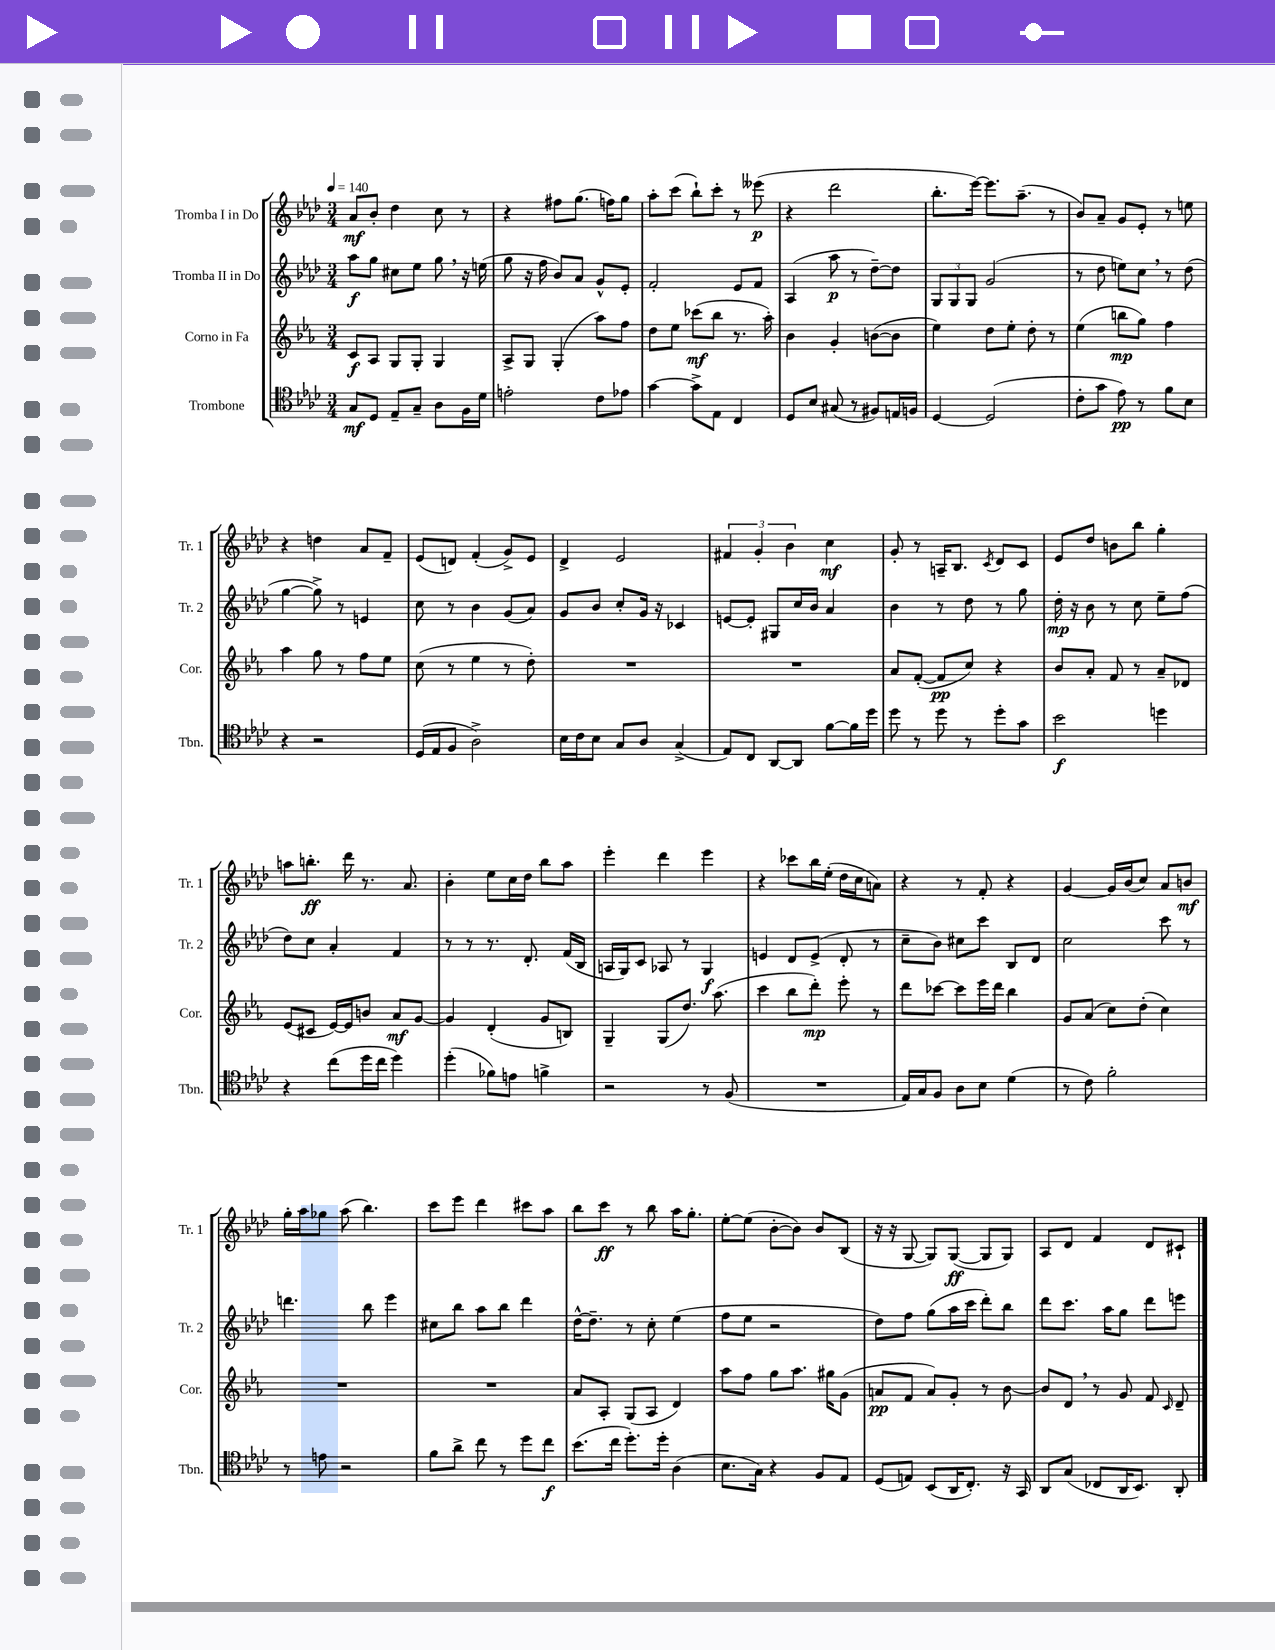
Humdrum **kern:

**kern	**kern	**kern	**kern
*staff4	*staff3	*staff2	*staff1
*clefC4	*clefG2	*clefG2	*clefG2
*k[b-e-a-d-]	*k[b-e-a-]	*k[b-e-a-d-]	*k[b-e-a-d-]
*M3/4	*M3/4	*M3/4	*M3/4
*MM140	*MM140	*MM140	*MM140
8G/L	8c/L	8aa-\L	8a-/L
8D-/J	8A-/J	8gg\J	8b-'/J
8E-~/L	8G/L	8cc#\L	4dd-\
8G~/J	8G'/J	8ee-\J	.
8A-\L	4G/	8gg\	8cc\
16F\L	.	16r	8r
16d-\JJ	.	(16ee\	.
=	=	=	=
2e'\	8A-^/L	8gg\	4r
.	8G/J	16r	.
.	.	16ff\	.
.	(4G'/	8b-/L)	8ff#\L
.	.	8a-/J	(8.gg\J
8c\L	8aa-\L)	8g^^/L	.
.	.	.	16ff\LK)
8e-\J	8ff\J	8e-'/J	8gg\J
=	=	=	=
[4g\	8dd\L	2f'/	8aa-'\L
.	8ee-\J	.	(8ccc\J
8g^\]L	(8ccc-\L	.	8bb-`\L)
8E-\J	8bb-\J	.	8ccc'\J
4C/	8.r	8e-/L	8r
.	.	8f/J	(8eee--\
.	16aa-'\)	.	.
=	=	=	=
8D-/L	4b-\	(4A-/	4r
8B-/J	.	.	.
(8G#/	4g'/	8aa-\	2ddd-\
8r	.	8r	.
8F#/L)	([8b\L	[8dd-~\L)	.
16E/L	8b\]J	8dd-\]J	.
16F/JJ	.	.	.
=	=	=	=
[4D-/	4ee-\)	12G/L	8.bb-'\L
.	.	12G/	.
.	.	12G/J	.
.	.	.	[16eee-\Jk)
(2D-/]	8dd\L	(2g/	8.eee-\]L
.	8ee-'\J	.	.
.	.	.	(8.aa-~\J
.	8dd'\	.	.
.	8r	.	8r
=	=	=	=
8c'\L	(4ee-\	8r	8b-/L)
8g\J	.	8dd-\	8a-~/J
8e-\)	8bb\L	8ee\L)	8g/L
8r	8gg\J)	8cc\J	8e-'/J
8f\L	4ff\	8r	8r
8B-\J	.	(8dd-\	8ee\
=	=	=	=
4r	4aa-\	[4gg\	4r
2r	8gg\	8gg^\])	4dd\
.	8r	8r	.
.	8ff\L	4e/	8a-/L
.	8ee-\J	.	8f~/J
=	=	=	=
(16D-/LL	(8cc\	8cc\	(8e-/L
16E-/J	.	.	.
8F/J	8r	8r	8d/J)
2A-^\)	4ee-\	4b-\	(4f'/
.	8r	(8g/L	8g^/L)
.	8dd'\)	8a-/J)	8e-/J
=	=	=	=
16B-\LL	2.r	8g/L	4d-^/
16c\J	.	.	.
8B-\J	.	8b-/J	.
8G/L	.	8cc'/L	2e-/
8A-/J	.	16g/Jk	.
.	.	16r	.
(4G^/	.	4c-/	.
=	=	=	=
8E-/L)	2.r	[8e/L	6f#/
8C/J	.	8e'/]J	.
.	.	.	6g'/
[8AA-/L	.	8G#/L	.
.	.	.	6b-\
8AA-/]J	.	16cc/L	.
.	.	16b-/JJ	.
[8f\L	.	4a-/	4cc\
16f\]L	.	.	.
16dd-\JJ	.	.	.
=	=	=	=
8dd-\	8a-/L	4b-\	8g'/
8r	([8f'/J	.	8r
8dd-\	8f/]L	8r	16A~/LK
.	.	.	8.B-/J
8r	8cc/J)	8dd-\	.
.	.	.	8qc/
8dd-'\L	4r	8r	8d-/L
8g\J	.	8gg\	8c/J
=	=	=	=
2b-\	8b-/L	16dd-'\	8e-/L
.	.	16r	.
.	8a-'/J	8b-\	8dd-/J
.	8f/	8r	8b\L
.	8r	8cc\	8bb-\J
4dd\	8a-~/L	8ee-~\L	4gg'\
.	8d-/J	(8ff\J	.
=	=	=	=
4r	(8e-/L	8dd-\L)	8aa\L
.	8c#/J	8cc\J	8.bb'\J
(8cc\L	[16e-/LL)	4a-'/	.
.	16e-/]J	.	16ddd-\
16dd-\L	8b/J	.	8.r
16cc\JJ	.	.	.
4dd-\)	8a-/L	4f/	.
.	.	.	8.a-/
.	[8g/J	.	.
=	=	=	=
(4dd-'\	4g/]	8r	4b-'\
.	.	8r	.
8f-\L)	(4d'/	8.r	8ee-\L
8e\J	.	.	16cc\L
.	.	8.d-'/	16dd-\JJ
4f^\	8g/L	.	8bb-\L
.	8B/J)	(16f/LL	8aa-\J
.	.	16B-/JJ	.
=	=	=	=
2r	4G~/	16A/LL	4eee-'\
.	.	16G/J)	.
.	.	8c/J	.
.	(8G/L	8A-/	4ddd-\
.	8.dd/J)	8r	.
8r	.	4G/	4eee-\
.	(8.aa-\	.	.
(8F/	.	.	.
=	=	=	=
2.r	4ccc\	4e/	4r
.	8bb-\L	8d-/L	8ccc-\L
.	8ddd'\J)	(8e^/J	16bb-\L
.	.	.	(16ee-'\JJ
.	8eee-'\	8d-'/	16dd-\LL
.	.	.	16cc\J
.	8r	8r	8a\J)
=	=	=	=
16E-/LL)	8ddd\L	8cc~\L	4r
16G/J	.	.	.
8F/J	[8ccc-\J	8b-\J)	.
8A-\L	8ccc-\]L	8cc#\L	8r
8B-\J	16eee-\L	8ccc\J	8f'/
.	16ddd\JJ	.	.
(4d-\	4bb-\	8B-/L	4r
.	.	8d-/J	.
=	=	=	=
8r	8g/L	2cc\	[4g/
8c\)	(8a-/J	.	.
2f'\	8cc\L)	.	16g/]LL
.	.	.	(16b-/J
.	(8dd'\J	.	8cc/J)
.	4cc\)	8ccc\	8a-/L
.	.	8r	8b/J
=	=	=	=
8r	2.r	4.ddd\	16gg'\LL
.	.	.	16aa-\J
8e\	.	.	8gg-\J
2r	.	.	(8aa-\
.	.	8bb-\	4.bb-\)
.	.	4eee-\	.
=	=	=	=
8f\L	2.r	8cc#\L	8ccc\L
8a-^\J	.	8bb-\J	8eee-\J
8cc\	.	8aa-\L	4ddd-\
8r	.	8bb-\J	.
8dd-\L	.	4ddd-\	8ccc#\L
8cc\J	.	.	8aa-\J
=	=	=	=
(8.b-\L	8a-/L	[16dd-^^\LK	8bb-\L
.	.	8.dd-~\]J	.
.	8A-'/J	.	8ccc\J
16cc\Jk	.	.	.
8.dd-'\L)	(8G/L	8r	8r
.	8A-/J	8cc'\	8bb-\
16dd-'\Jk	.	.	.
(4A-\	4d/)	(4ee-\	16aa-\LK
.	.	.	8.gg'\J
=	=	=	=
8.B-\L	8aa-\L	8ff\L	[8ee-'\L
.	8ff\J	8ee-\J	(8ee-\]J
16G\Jk)	.	.	.
4r	8gg\L	2r	[8b-'\L
.	8.aa-\J	.	8b-\]J)
8F/L	.	.	8b-/L
.	16gg#\LK	.	.
8E-/J	(8g\J	.	(8B-/J
=	=	=	=
(8D-/L	8a/L	8dd-\L)	16r
.	.	.	16r
8E/J)	8f/J	8ff\J	[8G/
(8BB-/L	8a/L)	(8gg\L	8G/]L)
16AA-/K	8g'/J	16aa-\L	([8G/J
8.C'/J)	.	16ccc\JJ	.
.	8r	8ddd-'\L)	8G/]L
16r	[8b-\	8bb-\J	8G/J)
16GG/	.	.	.
=	=	=	=
8AA-/L	8b-/]L	8ddd-\L	8A-/L
(8G/J	8d/J	8.ccc\J	8d-/J
8C-/L	8r	.	4f/
.	.	16aa-\LK	.
16AA-/K	8g/	8gg\J	.
8.BB-/J)	.	.	.
.	8f/	8ddd-\L	8d-/L
.	16qqc/	.	.
8AA-'/	8d~/	8eee\J	8c#`/J
==	==	==	==
*-	*-	*-	*-
